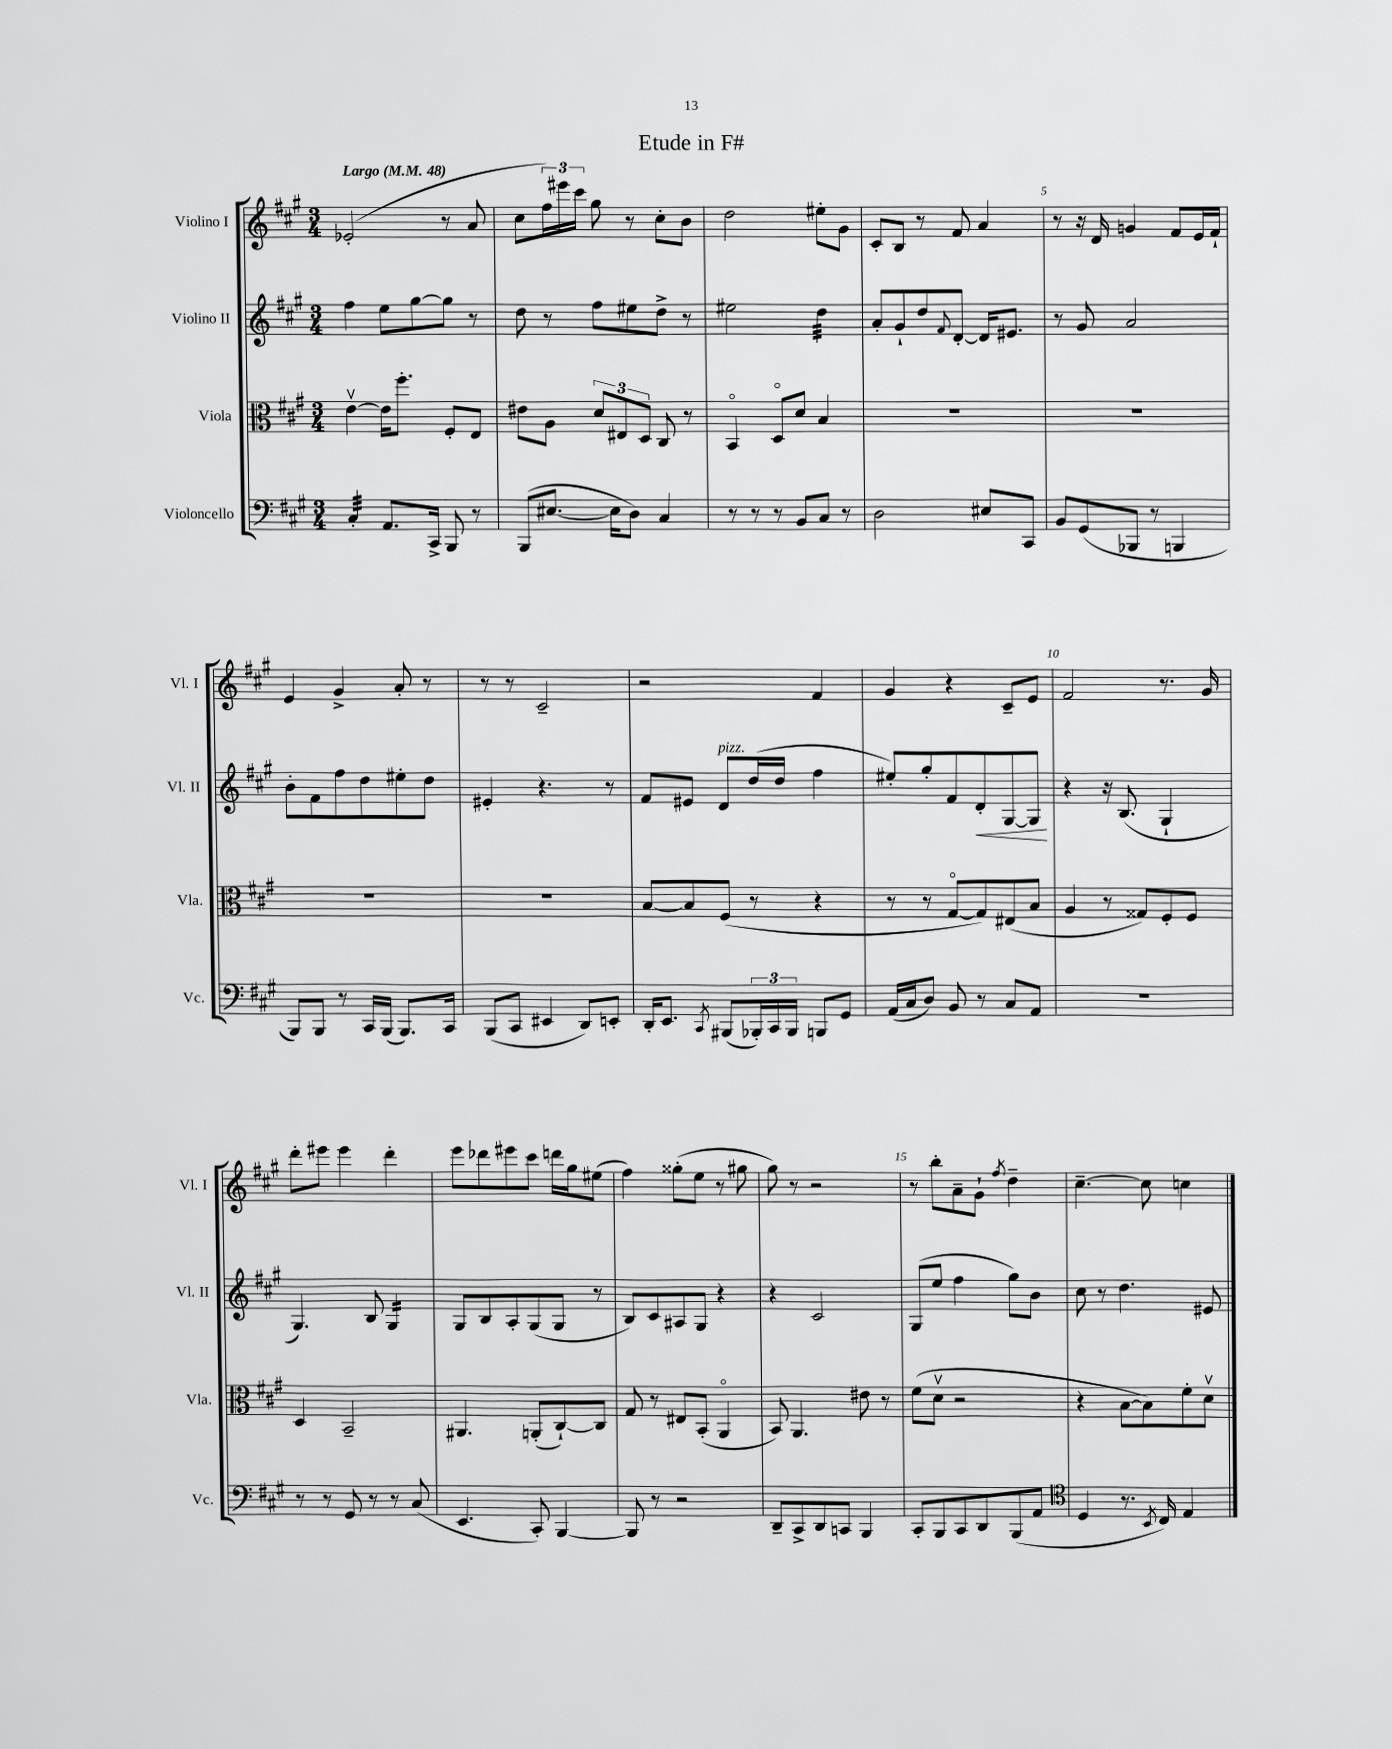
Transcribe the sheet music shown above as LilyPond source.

\header { title = "Etude in F#" }
<<
\new StaffGroup <<
\new Staff = "s0" \with { instrumentName = "Violino I" shortInstrumentName = "Vl. I" } {
    \clef treble \key a \major \numericTimeSignature \time 3/4 \tempo "Largo" 4 = 48
    ees'2-.( r8 a'8 |
    cis''8 \tuplet 3/2 { fis''16) eis'''16 cis'''16 } gis''8 r8 cis''8-. b'8 |
    d''2 eis''8-. gis'8 |
    cis'8-. b8 r8 fis'8 a'4 |
    r8 r16 d'16 g'4 fis'8 e'16 fis'16-! |
    e'4 gis'4-> a'8-. r8 |
    r8 r8 cis'2-- |
    r2 fis'4 |
    gis'4 r4 cis'8-- e'8 |
    fis'2 r8. gis'16 |
    d'''8-. eis'''8 eis'''4 d'''4-. |
    e'''8 des'''8 eis'''8 cis'''8 d'''16 gis''16 eis''8( |
    fis''4) gisis''8-.( e''8 r8 gis''8 |
    gis''8) r8 r2 |
    r8 b''8-. a'8-- gis'8-! \acciaccatura { fis''8 } d''4-- |
    cis''4.~-- cis''8 c''4 \bar "|." |
}
\new Staff = "s1" \with { instrumentName = "Violino II" shortInstrumentName = "Vl. II" } {
    \clef treble \key a \major \numericTimeSignature \time 3/4
    fis''4 e''8 gis''8~ gis''8 r8 |
    d''8 r8 fis''8 eis''8 d''8-> r8 |
    eis''2 d''4:32 |
    a'8-. gis'8-! d''8 \appoggiatura { fis'8 } d'8~-. d'16 eis'8. |
    r8 gis'8 a'2 |
    b'8-. fis'8 fis''8 d''8 eis''8-. d''8 |
    eis'4-. r4. r8 |
    fis'8 eis'8 d'8^\markup { \italic "pizz." } d''16( d''16 fis''4 |
    eis''8-.) gis''8-. fis'8 d'8-.\< gis8~ gis8\! |
    r4 r16 b8.( gis4-! |
    gis4.) b8 gis4:16 |
    gis8 b8 a8-. gis8( gis8 r8 |
    b8) cis'8 ais8 gis8 r4 |
    r4 cis'2 |
    gis8( e''8 fis''4 gis''8) b'8 |
    cis''8 r8 d''4. eis'8 \bar "|." |
}
\new Staff = "s2" \with { instrumentName = "Viola" shortInstrumentName = "Vla." } {
    \clef alto \key a \major \numericTimeSignature \time 3/4
    e'4~\upbow e'16 fis''8.-. fis8-. e8 |
    eis'8 a8 \tuplet 3/2 { d'8 eis8 d8 } cis8 r8 |
    b,4\flageolet d8\flageolet d'8 b4 |
    R2. |
    R2. |
    R2. |
    R2. |
    b8~ b8 fis8( r8 r4 |
    r8 r8 gis8~\flageolet gis8) eis8( b8 |
    a4 r8 gisis8) fis8-. fis8 |
    d4 b,2-- |
    ais,4. a,8-.( cis8~-!) cis8 |
    gis8 r8 eis8 b,8-.( a,4\flageolet |
    b,8) a,4. eis'8 r8 |
    fis'8( d'8\upbow r2 |
    r4 b8~ b8) fis'8-. d'8\upbow \bar "|." |
}
\new Staff = "s3" \with { instrumentName = "Violoncello" shortInstrumentName = "Vc." } {
    \clef bass \key a \major \numericTimeSignature \time 3/4
    cis4:32-. a,8. cis,16-> b,,8 r8 |
    b,,8( eis8.~ eis16 d8) cis4 |
    r8 r8 r8 b,8 cis8 r8 |
    d2 eis8 cis,8 |
    b,8 gis,8( bes,,8 r8 b,,4 |
    b,,8) b,,8 r8 cis,16 b,,16( b,,8.) cis,16 |
    b,,8( cis,8 eis,4 d,8) e,8-. |
    d,16-. e,8. \acciaccatura { cis,8 } bis,,8( \tuplet 3/2 { bes,,16-.) cis,16 bes,,16 } b,,8 gis,8 |
    a,16( cis16 d8) b,8 r8 cis8 a,8 |
    R2. |
    r8 r8 gis,8 r8 r8 cis8( |
    e,4. cis,8-.) b,,4~ |
    b,,8 r8 r2 |
    d,8-- cis,8-> d,8 c,8 b,,4 |
    cis,8-. b,,8 cis,8 d,8 b,,8( a,8 |
    \clef tenor d4 r8. \acciaccatura { b,8 } cis16) e4 \bar "|." |
}
>>
>>
\layout { \context { \Score \override BarNumber.break-visibility = ##(#f #t #t) barNumberVisibility = #(every-nth-bar-number-visible 5) } }
